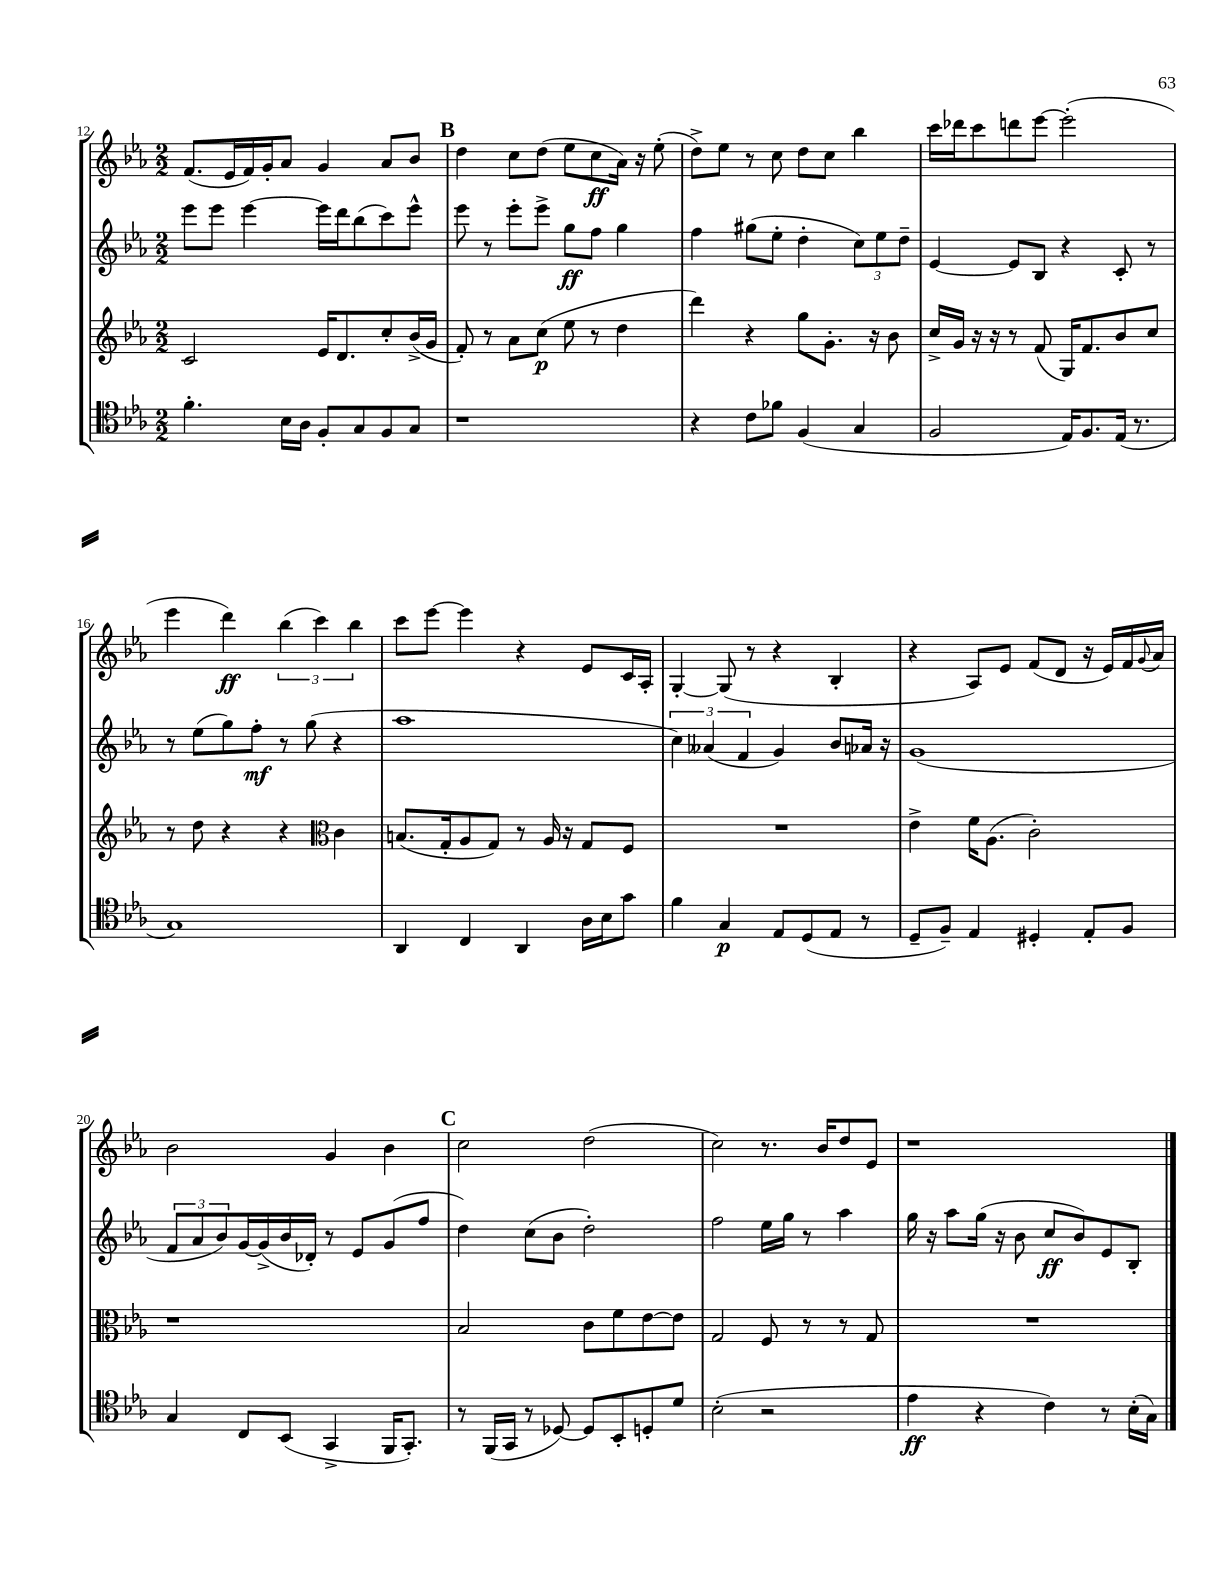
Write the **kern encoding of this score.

**kern	**kern	**kern	**kern
*staff4	*staff3	*staff2	*staff1
*clefC4	*clefG2	*clefG2	*clefG2
*k[b-e-a-]	*k[b-e-a-]	*k[b-e-a-]	*k[b-e-a-]
*M2/2	*M2/2	*M2/2	*M2/2
4.f'\	2c/	8eee-\L	(8.f/L
.	.	8eee-\J	.
.	.	.	16e-/L
.	.	[4eee-\	16f/)
.	.	.	16g'/J
16B-\LL	.	.	8a-/J
16A-\JJ	.	.	.
8F'/L	16e-/LK	16eee-\]LL	4g/
.	8.d/	16ddd\J	.
8G/	.	(8bb-\	.
8F/	8cc'/	8ccc\)	8a-/L
8G/J	(16b-^/L	8eee-^^\J	8b-/J
.	16g/JJ	.	.
=	=	=	=
1r	8f'/)	8eee-\	4dd\
.	8r	8r	.
.	8a-\L	8eee-'\L	8cc\L
.	(8cc\J	8eee-^\J	(8dd\J
.	8ee-\	8gg\L	8ee-\L
.	8r	8ff\J	8cc\
.	4dd\	4gg\	16a-\Jk)
.	.	.	16r
.	.	.	(8ee-'\
=	=	=	=
4r	4ddd\)	4ff\	8dd^\L)
.	.	.	8ee-\J
8c\L	4r	(8gg#\L	8r
8f-\J	.	8ee-'\J	8cc\
(4F/	8gg\L	4dd'\	8dd\L
.	8.g'\J	.	8cc\J
4G/	.	12cc\L)	4bb-\
.	16r	.	.
.	.	12ee-\	.
.	8b-\	.	.
.	.	12dd~\J	.
=	=	=	=
2F/	16cc^/LL	[4e-/	16ccc\LL
.	16g/JJ	.	16ddd-\J
.	16r	.	8ccc\
.	16r	.	.
.	8r	8e-/]L	8ddd\
.	(8f/	8B-/J	[8eee-\J
16E-/LK)	16G/LK)	4r	(2eee-'\]
8.F/	8.f/	.	.
(16E-/Jk	8b-/	8c'/	.
8.r	.	.	.
.	8cc/J	8r	.
=	=	=	=
1G)	8r	8r	4eee-\
.	8dd\	(8ee-\L	.
.	4r	8gg\)	4ddd\)
.	.	8ff'\J	.
.	4r	8r	(6bb-\
.	.	(8gg\	.
.	.	.	6ccc\)
*	*clefC3	*	*
.	4c\	4r	.
.	.	.	6bb-\
=	=	=	=
4AA-/	(8.B/L	1aa-	8ccc\L
.	.	.	[8eee-\J
.	16G'/k	.	.
4C/	8A-/	.	4eee-\]
.	8G/J)	.	.
4AA-/	8r	.	4r
.	16A-/	.	.
.	16r	.	.
16A-\LL	8G/L	.	8e-/L
16B-\J	.	.	.
8g\J	8F/J	.	16c/L
.	.	.	16A-'/JJ
=	=	=	=
4f\	1r	6cc\)	[4G'/
.	.	(6a--/	.
4G/	.	.	(8G/]
.	.	6f/	.
.	.	.	8r
8E-/L	.	4g/)	4r
(8D/	.	.	.
8E-/J	.	8b-/L	4B-'/
8r	.	16a-/Jk	.
.	.	16r	.
=	=	=	=
8D~/L	4e-^\	(1g	4r
8F~/J)	.	.	.
4E-/	16f\LK	.	8A-/L)
.	(8.A-\J	.	.
.	.	.	8e-/J
4D#'/	2c'\)	.	(8f/L
.	.	.	8d/J
8E-'/L	.	.	16r
.	.	.	16e-/LL)
8F/J	.	.	16f/
.	.	.	8qqg/
.	.	.	16a-/JJ
=	=	=	=
4G/	1r	12f/L	2b-\
.	.	12a-/	.
.	.	12b-/)	.
8C/L	.	[16g/L	.
.	.	(16g^/]	.
(8BB-/J	.	16b-/	.
.	.	16d-'/JJ)	.
4GG^/	.	8r	4g/
.	.	8e-/L	.
16FF/LK	.	(8g/	4b-\
8.GG'/J)	.	.	.
.	.	8ff/J	.
=	=	=	=
8r	2B-/	4dd\)	2cc\
(16FF/LL	.	.	.
16GG/JJ	.	.	.
8r	.	(8cc\L	.
[8D-/)	.	8b-\J	.
8D-/]L	8c\L	2dd'\)	(2dd\
8BB-'/	8f\	.	.
8D'/	[8e-\	.	.
8d/J	8e-\]J	.	.
=	=	=	=
(2B-'\	2G/	2ff\	2cc\)
2r	8F/	16ee-\LL	8.r
.	.	16gg\JJ	.
.	8r	8r	.
.	.	.	16b-/LK
.	8r	4aa-\	8dd/
.	8G/	.	8e-/J
=	=	=	=
4e-\	1r	16gg\	1r
.	.	16r	.
.	.	8aa-\L	.
4r	.	(16gg\Jk	.
.	.	16r	.
.	.	8b-\	.
4c\)	.	8cc/L	.
.	.	8b-/)	.
8r	.	8e-/	.
(16B-'\LL	.	8B-'/J	.
16G\JJ)	.	.	.
==	==	==	==
*-	*-	*-	*-
